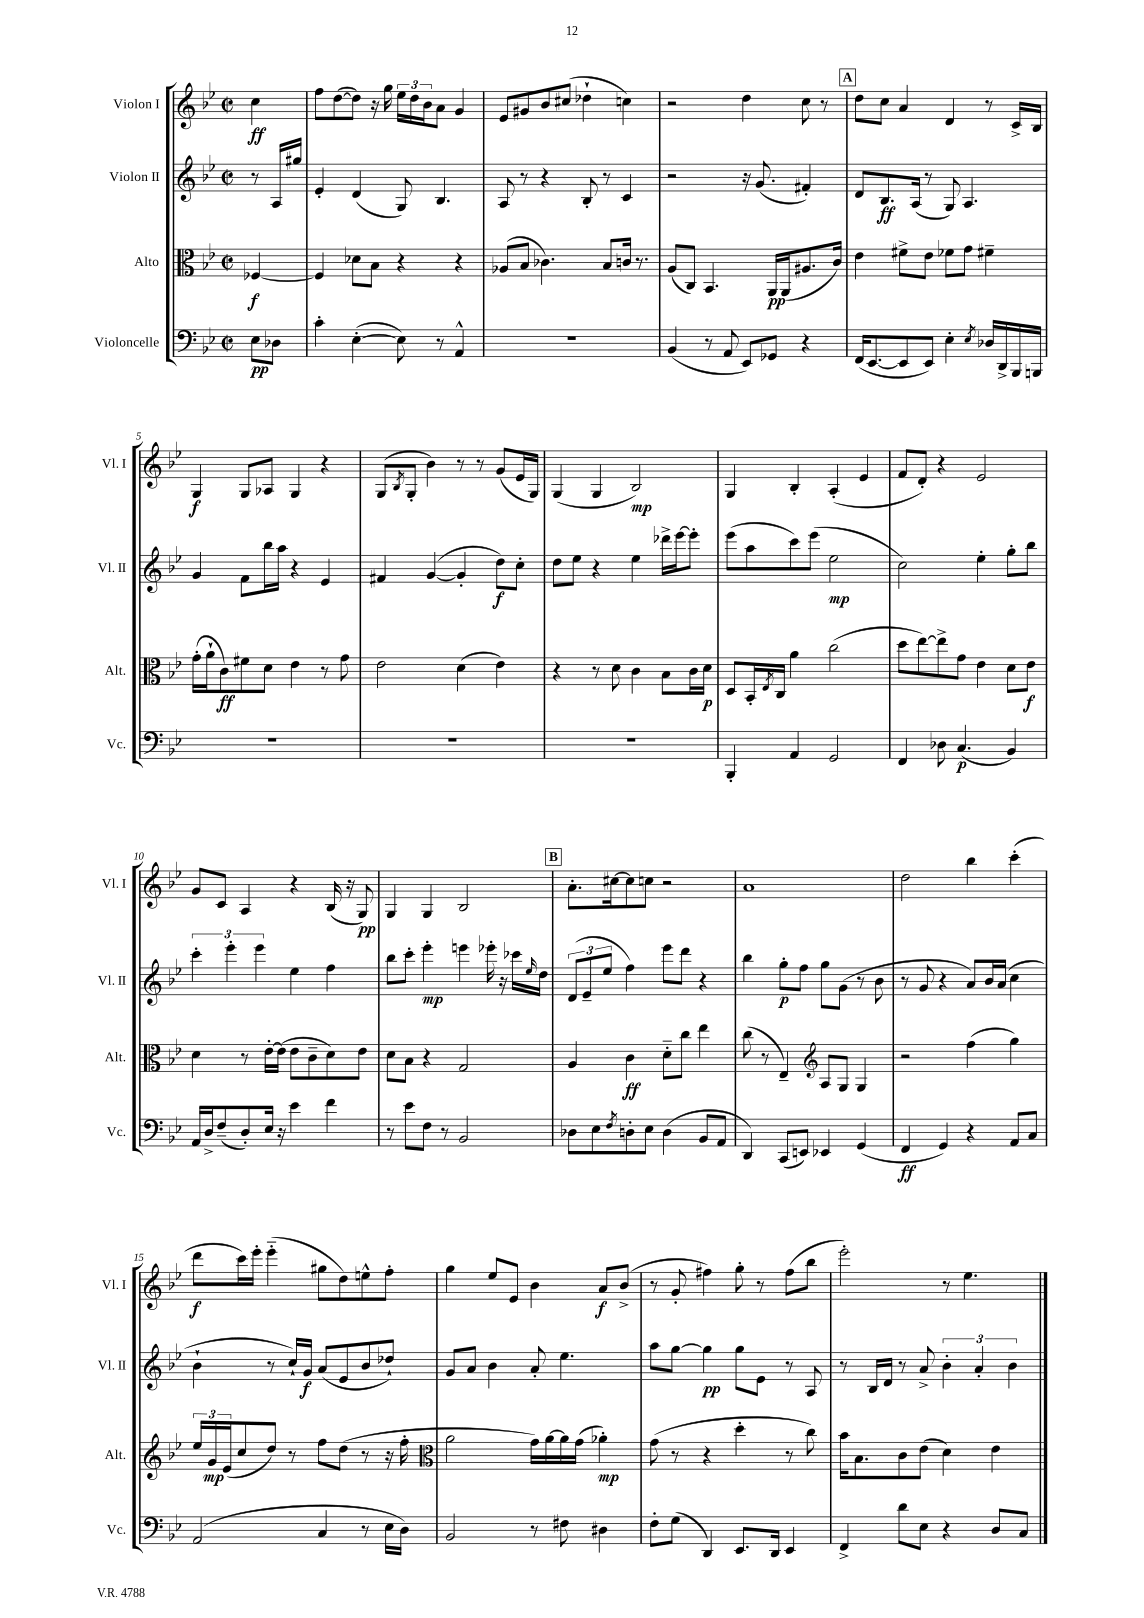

**kern	**dynam	**kern	**dynam	**kern	**dynam	**kern	**dynam
*part4	*part4	*part3	*part3	*part2	*part2	*part1	*part1
*staff4	*staff4	*staff3	*staff3	*staff2	*staff2	*staff1	*staff1
*I"Violoncelle	*	*I"Alto	*	*I"Violon II	*	*I"Violon I	*
*I'Vc.	*	*I'Alt.	*	*I'Vl. II	*	*I'Vl. I	*
*clefF4	*	*clefC3	*	*clefG2	*	*clefG2	*
*k[b-e-]	*	*k[b-e-]	*	*k[b-e-]	*	*k[b-e-]	*
*M2/2	*	*M2/2	*	*M2/2	*	*M2/2	*
*met(c|)	*	*met(c|)	*	*met(c|)	*	*met(c|)	*
=	=	=	=	=	=	=	=
8E-\L	pp	[4F-X/	f	8r	.	4cc\	ff
8D-X\J	.	.	.	16A/LL	.	.	.
.	.	.	.	16gg#X/JJ	.	.	.
=1	=1	=1	=1	=1	=1	=1	=1
4c'\	.	4F-/]	.	4e-'/	.	8ff\L	.
.	.	.	.	.	.	([8dd\	.
([4E-'\	.	8d-X\L	.	(4d/	.	8dd\J])	.
.	.	8B-\J	.	.	.	16r	.
.	.	.	.	.	.	16gg\	.
8E-\])	.	4r	.	8G/)	.	24ee-\LL	.
.	.	.	.	.	.	24dd\	.
.	.	.	.	.	.	24b-\J	.
8r	.	.	.	4.B-/	.	8a\J	.
4AA^^/	.	4r	.	.	.	4g/	.
=2	=2	=2	=2	=2	=2	=2	=2
1r	.	(8A-X/L	.	8A/	.	8e-/L	.
.	.	8B-/J	.	8r	.	8g#X/	.
.	.	4.c-X\)	.	4r	.	8b-/	.
.	.	.	.	.	.	(8cc#X/J	.
.	.	.	.	8B-'/	.	4dd-X`\	.
.	.	8B-/L	.	8r	.	.	.
.	.	16cn/Jk	.	4c/	.	4ccn\)	.
.	.	8.r	.	.	.	.	.
=3	=3	=3	=3	=3	=3	=3	=3
(4BB-/	.	(8A/L	.	2r	.	2r	.
.	.	8C/J)	.	.	.	.	.
8r	.	4.BB-/	.	.	.	.	.
8AA/	.	.	.	.	.	.	.
8EE-/L)	.	.	.	16r	.	4dd\	.
.	.	.	.	(8.g/	.	.	.
8GG-X/J	.	16AA/LL	pp	.	.	.	.
.	.	(16AA/J	.	.	.	.	.
4r	.	8.A#X/	.	4f#X'/)	.	8cc\	.
.	.	.	.	.	.	8r	.
.	.	16c/Jk)	.	.	.	.	.
!!LO:REH:place=s1:t=A
=4	=4	=4	=4	=4	=4	=4	=4
(16FF/KL	.	4e-\	.	8d/L	.	8dd\L	.
[8.EE-/	.	.	.	.	.	.	.
.	.	.	.	8.B-/	ff	8cc\J	.
8EE-/]	.	8f#X^\L	.	.	.	4a/	.
.	.	.	.	(16A/Jk	.	.	.
8EE-/J)	.	8e-\J	.	8r	.	.	.
4E-'\	.	8f-X\L	.	8G/)	.	4d/	.
.	.	8g\J	.	4.A/	.	.	.
8qE-/	.	.	.	.	.	.	.
16D-X/LL	.	4f#X~\	.	.	.	8r	.
16DD^/	.	.	.	.	.	.	.
16BBB-/	.	.	.	.	.	16c^/LL	.
16BBBn/JJ	.	.	.	.	.	16B-/JJ	.
!!LO:LB:g=z
=5	=5	=5	=5	=5	=5	=5	=5
1r	.	(16g'\LL	.	4g/	.	4G/	f
.	.	16a`\J	.	.	.	.	.
.	.	8c\)	ff	.	.	.	.
.	.	8f#X\	.	8f\L	.	8G/L	.
.	.	8d\J	.	16bb-\L	.	8A-X/J	.
.	.	.	.	16aa\JJ	.	.	.
.	.	4e-\	.	4r	.	4G/	.
.	.	8r	.	4e-/	.	4r	.
.	.	8g\	.	.	.	.	.
=6	=6	=6	=6	=6	=6	=6	=6
1r	.	2e-\	.	4f#X/	.	(8G/L	.
.	.	.	.	.	.	8qB-/	.
.	.	.	.	.	.	8G'/J	.
.	.	.	.	([4g/	.	4b-\)	.
.	.	(4d\	.	4g'/]	.	8r	.
.	.	.	.	.	.	8r	.
.	.	4e-\)	.	8dd\L)	f	(8g/L	.
.	.	.	.	8cc'\J	.	16e-/L	.
.	.	.	.	.	.	16G/JJ)	.
=7	=7	=7	=7	=7	=7	=7	=7
1r	.	4r	.	8dd\L	.	(4G/	.
.	.	.	.	8ee-\J	.	.	.
.	.	8r	.	4r	.	4G/	.
.	.	8d\	.	.	.	.	.
.	.	4c\	.	4ee-\	.	2B-/)	mp
.	.	8B-\L	.	16ddd-X^\LL	.	.	.
.	.	.	.	[16eee-\J	.	.	.
.	.	16c\L	.	8eee-'\J]	.	.	.
.	.	16d\JJ	p	.	.	.	.
=8	=8	=8	=8	=8	=8	=8	=8
4BBB-'/	.	8D/L	.	(8eee-\L	.	4G/	.
.	.	16BB-'/L	.	8aa\	.	.	.
.	.	8qE-/	.	.	.	.	.
.	.	16C/JJ	.	.	.	.	.
4AA/	.	4a\	.	8ccc\)	.	4B-'/	.
.	.	.	.	(8eee-\J	.	.	.
2GG/	.	(2cc\	.	2ee-\	mp	(4A'/	.
.	.	.	.	.	.	4e-/	.
=9	=9	=9	=9	=9	=9	=9	=9
4FF/	.	8dd\L	.	2cc\)	.	8f/L	.
.	.	[8ee-\)	.	.	.	8d'/J)	.
8D-X\	.	8ee-^\]	.	.	.	4r	.
(4.C/	p	8g\J	.	.	.	.	.
.	.	4e-\	.	4ee-'\	.	2e-/	.
4BB-/)	.	8d\L	.	8gg'\L	.	.	.
.	.	8e-\J	f	8bb-\J	.	.	.
!!LO:LB:g=z
=10	=10	=10	=10	=10	=10	=10	=10
16AA/LL	.	4d\	.	6ccc'\	.	8g/L	.
16D^/J	.	.	.	.	.	.	.
(8F~/	.	.	.	.	.	8c/J	.
.	.	.	.	6eee-'\	.	.	.
8D'/)	.	8r	.	.	.	4A/	.
.	.	.	.	6eee-\	.	.	.
16E-/Jk	.	[16e-'\LL	.	.	.	.	.
16r	.	(16e-\JJ]	.	.	.	.	.
4e-\	.	8e-\L	.	4ee-\	.	4r	.
.	.	8c~\	.	.	.	.	.
4f\	.	8d\)	.	4ff\	.	(16B-/	.
.	.	.	.	.	.	16r	.
.	.	8e-\J	.	.	.	8G/)	pp
=11	=11	=11	=11	=11	=11	=11	=11
8r	.	8d\L	.	8bb-\L	.	4G/	.
8e-\L	.	8B-\J	.	8ccc'\J	.	.	.
8F\J	.	4r	.	4eee-'\	mp	4G/	.
8r	.	.	.	.	.	.	.
2BB-/	.	2G/	.	4eeen\	.	2B-/	.
.	.	.	.	16eee-X'\	.	.	.
.	.	.	.	16r	.	.	.
.	.	.	.	16ccc-X\LL	.	.	.
.	.	.	.	16qqee-/	.	.	.
.	.	.	.	16dd\JJ	.	.	.
!!LO:REH:place=s1:t=B
=12	=12	=12	=12	=12	=12	=12	=12
8D-X\L	.	4A/	.	(12d/L	.	8.a'\L	.
.	.	.	.	12e-~/	.	.	.
8E-\	.	.	.	.	.	.	.
.	.	.	.	12ee-/J	.	.	.
.	.	.	.	.	.	[16cc#X\k	.
8qF/	.	.	.	.	.	.	.
8Dn'\	.	4c\	ff	4ff\)	.	8cc#\]	.
8E-\J	.	.	.	.	.	8ccn\J	.
(4D\	.	8d\L	.	8eee-\L	.	2r	.
.	.	8cc\J	.	8ddd\J	.	.	.
8BB-/L	.	4ee-\	.	4r	.	.	.
8AA/J	.	.	.	.	.	.	.
=13	=13	=13	=13	=13	=13	=13	=13
4DD/)	.	(8cc\	.	4bb-\	.	1a	.
.	.	8r	.	.	.	.	.
(8CC/L	.	4E-~/)	.	8gg'\L	p	.	.
8EEn/J)	.	.	.	8ff\J	.	.	.
*	*	*clefG2	*	*	*	*	*
4EE-X/	.	8A/L	.	8gg\L	.	.	.
.	.	8G/J	.	(8g\J	.	.	.
(4GG/	.	4G/	.	8r	.	.	.
.	.	.	.	8b-\	.	.	.
=14	=14	=14	=14	=14	=14	=14	=14
4FF/	ff	2r	.	8r	.	2dd\	.
.	.	.	.	8g/	.	.	.
4GG/)	.	.	.	4r	.	.	.
4r	.	(4ff\	.	8a/L)	.	4bb-\	.
.	.	.	.	16b-/L	.	.	.
.	.	.	.	(16a/JJ	.	.	.
8AA/L	.	4gg\)	.	4cc\	.	(4ccc'\	.
8C/J	.	.	.	.	.	.	.
!!LO:LB:g=z
=15	=15	=15	=15	=15	=15	=15	=15
(2AA/	.	24ee-/LL	.	4b-`\	.	8ddd\L	f
.	.	24g/	mp	.	.	.	.
.	.	(24e-/J	.	.	.	.	.
.	.	8cc/	.	.	.	16ccc\L)	.
.	.	.	.	.	.	16eee-'\JJ	.
.	.	8dd/J)	.	8r	.	(4eee-\	.
.	.	8r	.	16cc`/LL)	.	.	.
.	.	.	.	16g/JJ	f	.	.
4C/	.	8ff\L	.	(8a/L	.	8gg#X\L	.
.	.	(8dd\J	.	8e-/	.	8dd\)	.
8r	.	8r	.	8b-/	.	8een^^\	.
16E-\LL	.	16r	.	8dd-X`/J)	.	8ff'\J	.
16D\JJ)	.	16ff'\	.	.	.	.	.
=16	=16	=16	=16	=16	=16	=16	=16
*	*	*clefC3	*	*	*	*	*
2BB-/	.	2a\	.	8g/L	.	4gg\	.
.	.	.	.	8a/J	.	.	.
.	.	.	.	4b-\	.	8ee-/L	.
.	.	.	.	.	.	8e-/J	.
8r	.	16g\LL)	.	8a'/	.	4b-\	.
.	.	[16a\	.	.	.	.	.
8F#X\	.	16a\]	.	4.ee-\	.	.	.
.	.	(16g\JJ	.	.	.	.	.
4D#X\	.	4a-X'\)	mp	.	.	8a/L	f
.	.	.	.	.	.	(8b-^/J	.
=17	=17	=17	=17	=17	=17	=17	=17
8F'\L	.	(8g\	.	8aa\L	.	8r	.
(8G\J	.	8r	.	[8gg\J	.	8g'/	.
4DD/)	.	4r	.	4gg\]	pp	4ff#X\)	.
8.EE-/L	.	4dd'\	.	8gg\L	.	8gg'\	.
.	.	.	.	8e-\J	.	8r	.
16DD/Jk	.	.	.	.	.	.	.
4EE-/	.	8r	.	8r	.	(8ff#\L	.
.	.	8cc\)	.	8A/	.	8bb-\J	.
=18	=18	=18	=18	=18	=18	=18	=18
4FF^/	.	16b-\KL	.	8r	.	2eee-'\)	.
.	.	8.B-\	.	.	.	.	.
.	.	.	.	16B-/LL	.	.	.
.	.	.	.	16d/JJ	.	.	.
8d\L	.	8c\	.	8r	.	.	.
8E-\J	.	(8e-\J	.	8a^/	.	.	.
4r	.	4d\)	.	6b-'\	.	8r	.
.	.	.	.	.	.	4.ee-\	.
.	.	.	.	6a'/	.	.	.
8D/L	.	4e-\	.	.	.	.	.
.	.	.	.	6b-\	.	.	.
8C/J	.	.	.	.	.	.	.
==	==	==	==	==	==	==	==
*-	*-	*-	*-	*-	*-	*-	*-
